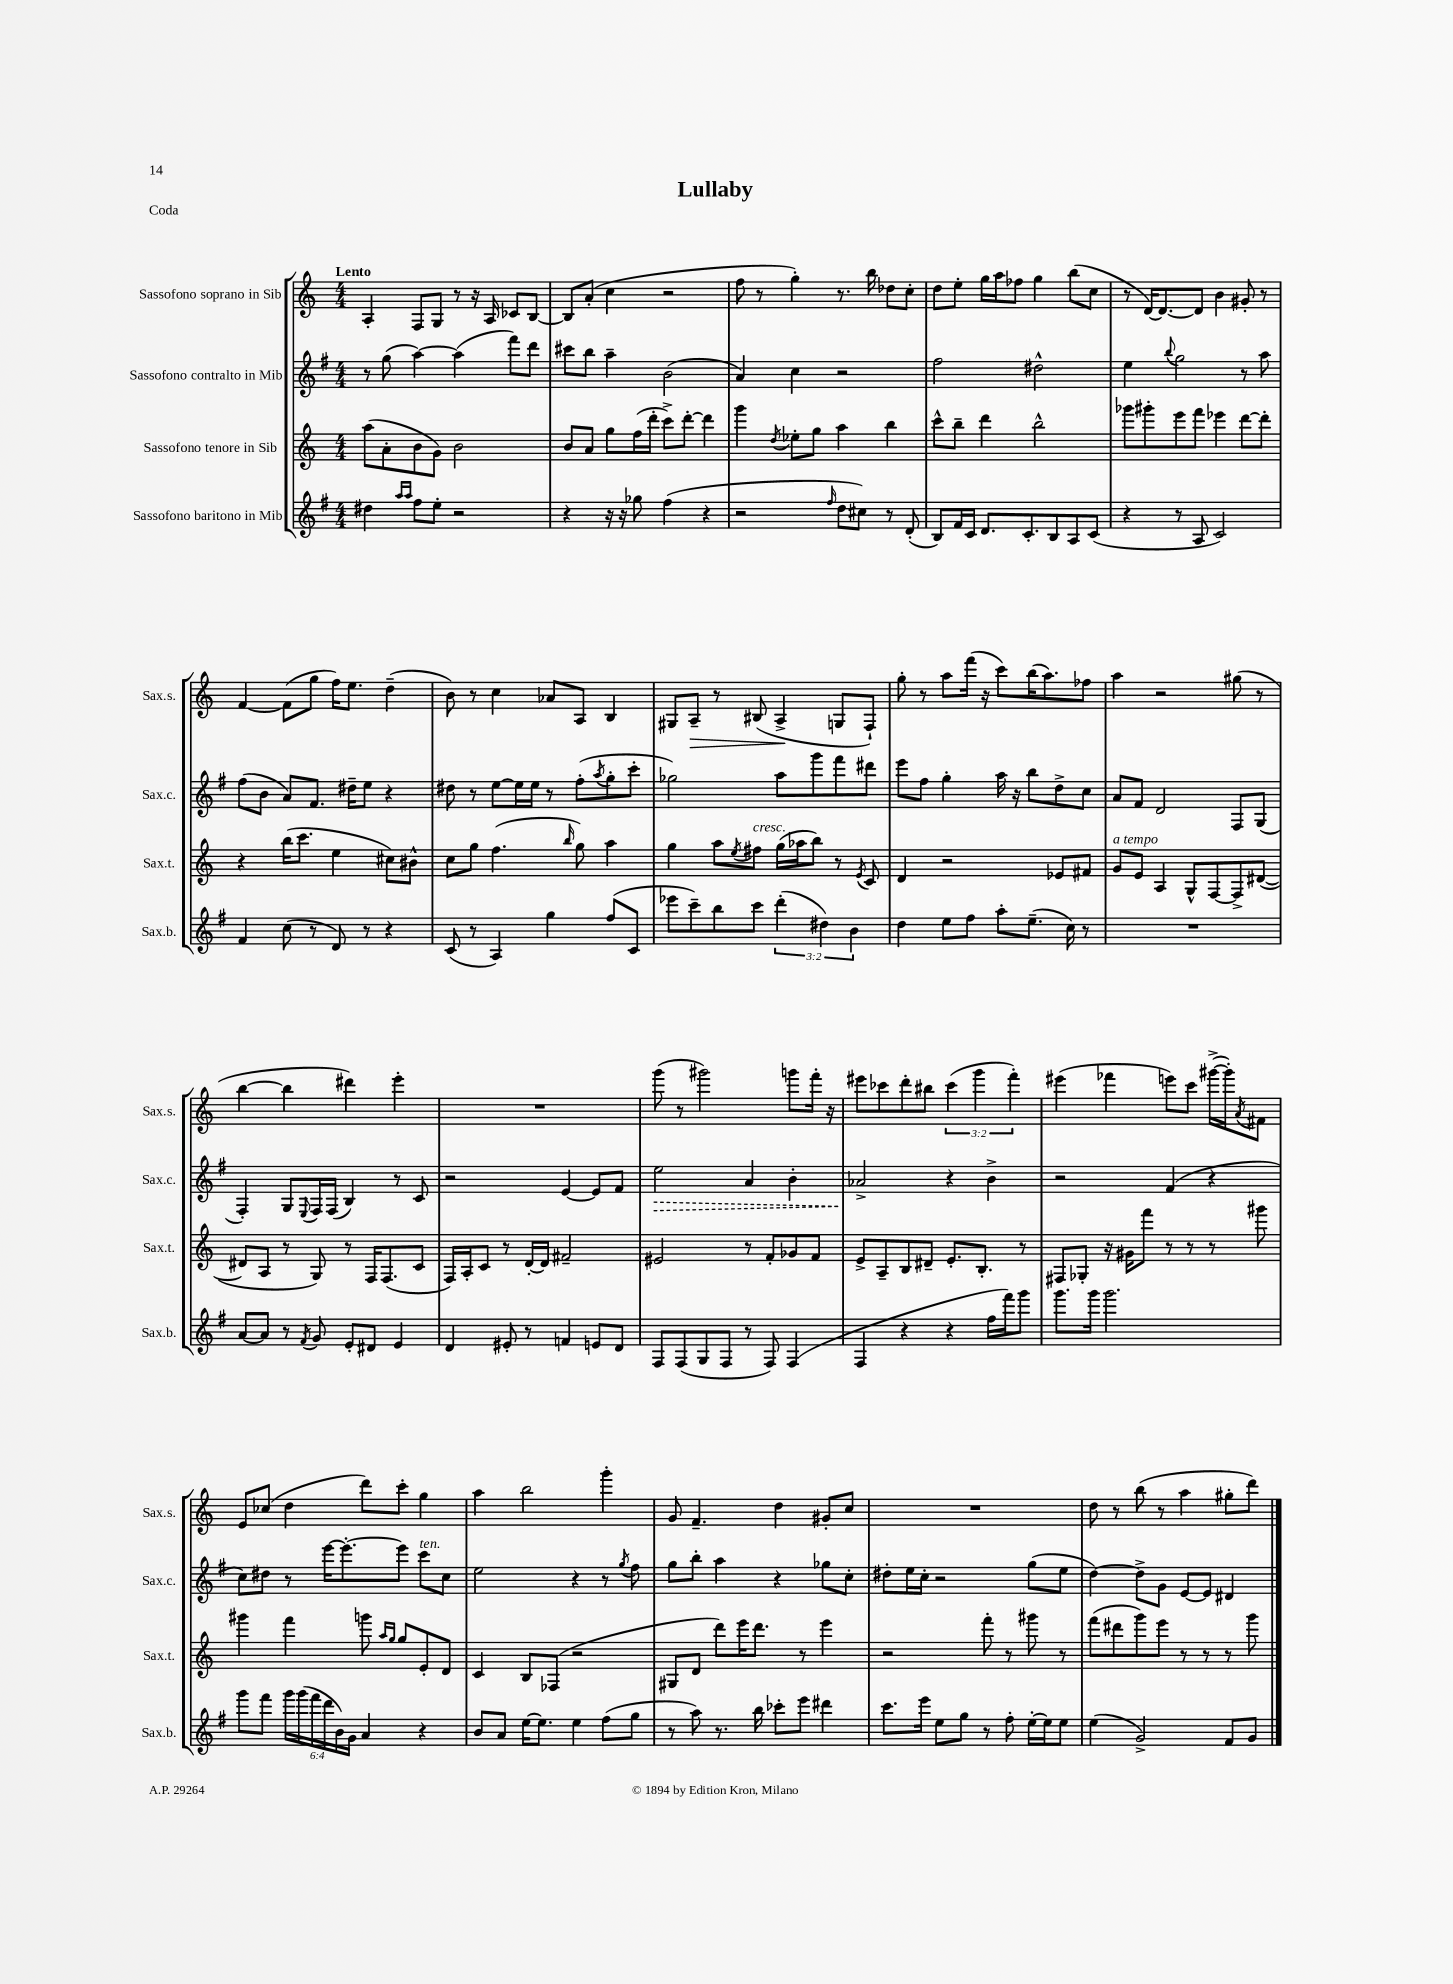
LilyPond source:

\header { title = "Lullaby" piece = "Coda" }
<<
\new StaffGroup <<
\new Staff = "s0" \with { instrumentName = "Sassofono soprano in Sib" shortInstrumentName = "Sax.s." } {
    \clef treble \key c \major \numericTimeSignature \time 4/4 \override Staff.TupletNumber.text = #tuplet-number::calc-fraction-text \tempo "Lento"
    a4-. f8 g8 r8 r16 a16 ces'8 b8~ |
    b8 a'8-.( c''4 r2 |
    f''8 r8 g''4-.) r8. b''16 des''8 c''8-. |
    d''8 e''8-. g''16 a''16 fes''8 g''4 b''8( c''8 |
    r8 d'16~) d'8.~ d'8 b'4 gis'8-. r8 |
    f'4~ f'8( g''8 f''16) e''8. d''4--( |
    b'8) r8 c''4 aes'8 a8 b4 |
    gis8 a8--\> r8 bis8( a4->\! g8 f8-!) |
    g''8-. r8 a''8 f'''16( r16 c'''8) b''16( a''8.) fes''8 |
    a''4 r2 gis''8( r8 |
    b''4~ b''4 dis'''4) e'''4-. |
    R1 |
    g'''8( r8 gis'''2) g'''8 f'''16-. r16 |
    eis'''8 ces'''8 d'''8-. bis''8 \tuplet 3/2 { ces'''4( g'''4 f'''4-.) } |
    eis'''4( fes'''4 e'''8) c'''8 gis'''16~->( gis'''16-.) \acciaccatura { a'8 } fis'8 |
    e'8 ces''8( d''4 d'''8) c'''8-. g''4 |
    a''4 b''2 g'''4-. |
    g'8 f'4.-- d''4 gis'8-. c''8 |
    R1 |
    d''8 r8 b''8( r8 a''4 gis''8-. d'''8) \bar "|." |
}
\new Staff = "s1" \with { instrumentName = "Sassofono contralto in Mib" shortInstrumentName = "Sax.c." } {
    \clef treble \key g \major \numericTimeSignature \time 4/4
    r8 g''8( a''4~) a''4( fis'''8) d'''8 |
    cis'''8 b''8 a''4-- b'2( |
    a'4) c''4 r2 |
    fis''2 dis''2-^ |
    e''4 \appoggiatura { b''8 } g''2 r8 a''8 |
    fis''8( b'8 a'8) fis'8. dis''16-- e''8 r4 |
    dis''8 r8 e''8~ e''16 e''16 r8 fis''8-.( \acciaccatura { a''8 } g''8-. c'''8-. |
    ges''2) a''8 g'''8 fis'''8 dis'''8 |
    e'''8 fis''8 g''4-. a''16 r16 b''8 d''8-> c''8 |
    a'8 fis'8 d'2 fis8 g8( |
    fis4-.) g8 \appoggiatura { e8 } fis16 fis16( b4) r8 c'8 |
    r2 e'4~ e'8 fis'8 |
    \once \override Hairpin.style = #'dashed-line e''2\> a'4 b'4-. |
    aes'2->\! r4 b'4-> |
    r2 fis'4( r4 |
    c''8) dis''8 r8 e'''16~ e'''8.~-. e'''8 c'''8^\markup { \italic "ten." } c''8 |
    e''2 r4 r8 \acciaccatura { g''8 } fis''8 |
    g''8 b''8-. a''4 r4 ges''8 c''8-. |
    dis''8-. e''16 c''16-. r2 g''8( e''8 |
    d''4~) d''8-> g'8 e'8~ e'8 dis'4 \bar "|." |
}
\new Staff = "s2" \with { instrumentName = "Sassofono tenore in Sib" shortInstrumentName = "Sax.t." } {
    \clef treble \key c \major \numericTimeSignature \time 4/4
    a''8( a'8-. b'8 g'8) b'2 |
    b'8 a'8 g''8 f''16( d'''16-. c'''8->) d'''8~-. d'''4 |
    g'''4 \acciaccatura { d''8 } ees''8-. g''8 a''4 b''4 |
    c'''8-^ b''8-- d'''4 b''2-^ |
    ges'''8 gis'''8-. e'''8 f'''8 ees'''4 d'''8~ d'''8-. |
    r4 b''16( c'''8. e''4 cis''8) bis'8-^ |
    c''8 g''8 f''4.( \grace { b''16 } g''8) a''4 |
    g''4 a''8 \acciaccatura { e''8 } fis''8^\markup { \italic "cresc." } g''16( aes''16 b''8) r8 \acciaccatura { e'8 } c'8 |
    d'4 r2 ees'8 fis'8 |
    g'8^\markup { \italic "a tempo" } e'8 a4 g8-^ f8~ f8-> dis'8~( |
    dis'8 a8 r8 g8) r8 f16 f8.( c'8 |
    f16) a16-. c'8 r8 d'16~-. d'16 fis'2-- |
    eis'2 r8 f'8-. ges'8 f'8 |
    e'8-> a8-- b8 dis'8-- e'8.-. b8.-. r8 |
    fis8 ges8-. r16 gis'16 f'''8 r8 r8 r8 gis'''8 |
    gis'''4 f'''4 g'''8 \grace { a''16 g''16 } g''8 e'8-. d'8 |
    c'4 b8 fes8( r2 |
    gis8 d'8 d'''8) e'''16 d'''8. r8 e'''4 |
    r2 f'''8-. r8 gis'''8 r8 |
    f'''8( dis'''8 g'''8) e'''8 r8 r8 r8 g'''8 \bar "|." |
}
\new Staff = "s3" \with { instrumentName = "Sassofono baritono in Mib" shortInstrumentName = "Sax.b." } {
    \clef treble \key g \major \numericTimeSignature \time 4/4 \override Staff.TupletNumber.text = #tuplet-number::calc-fraction-text
    dis''4 \grace { a''16 a''16 } fis''8 e''8-. r2 |
    r4 r16 r16 ges''8 fis''4( r4 |
    r2 \grace { fis''16 } d''8 cis''8) r8 d'8-.( |
    b8) fis'16 c'16 d'8. c'8.-. b8 a8 c'8( |
    r4 r8 a8 c'2) |
    fis'4 c''8( r8 d'8) r8 r4 |
    c'8( r8 a4) g''4 fis''8( c'8 |
    ees'''8 c'''8--) b''8 c'''8 \tuplet 3/2 { d'''4-.( dis''4) b'4 } |
    d''4 e''8 fis''8 a''8-. e''8.--( c''16) r8 |
    R1 |
    a'8~ a'8 r8 \acciaccatura { fis'8 } g'8 e'8-. dis'8 e'4 |
    d'4 eis'8-. r8 f'4 e'8 d'8 |
    fis8 fis8( g8 fis8 r8 fis8) fis4( |
    fis4 r4 r4 fis''16 fis'''16) g'''8 |
    g'''8. g'''16 g'''2. |
    g'''8 fis'''8 \tuplet 6/4 { g'''16 g'''16( fis'''16 d'''16 b'16) g'16 } a'4 r4 |
    b'8 a'8 e''16~ e''8. e''4 fis''8( g''8 |
    r8 a''8) r8. b''16 ces'''8-. e'''8 dis'''4 |
    c'''8. e'''16 e''8 g''8 r8 fis''8-. e''16~-. e''16 e''8 |
    e''4( g'2->) fis'8 g'8 \bar "|." |
}
>>
>>
\layout { \context { \Score \remove "Bar_number_engraver" } }
